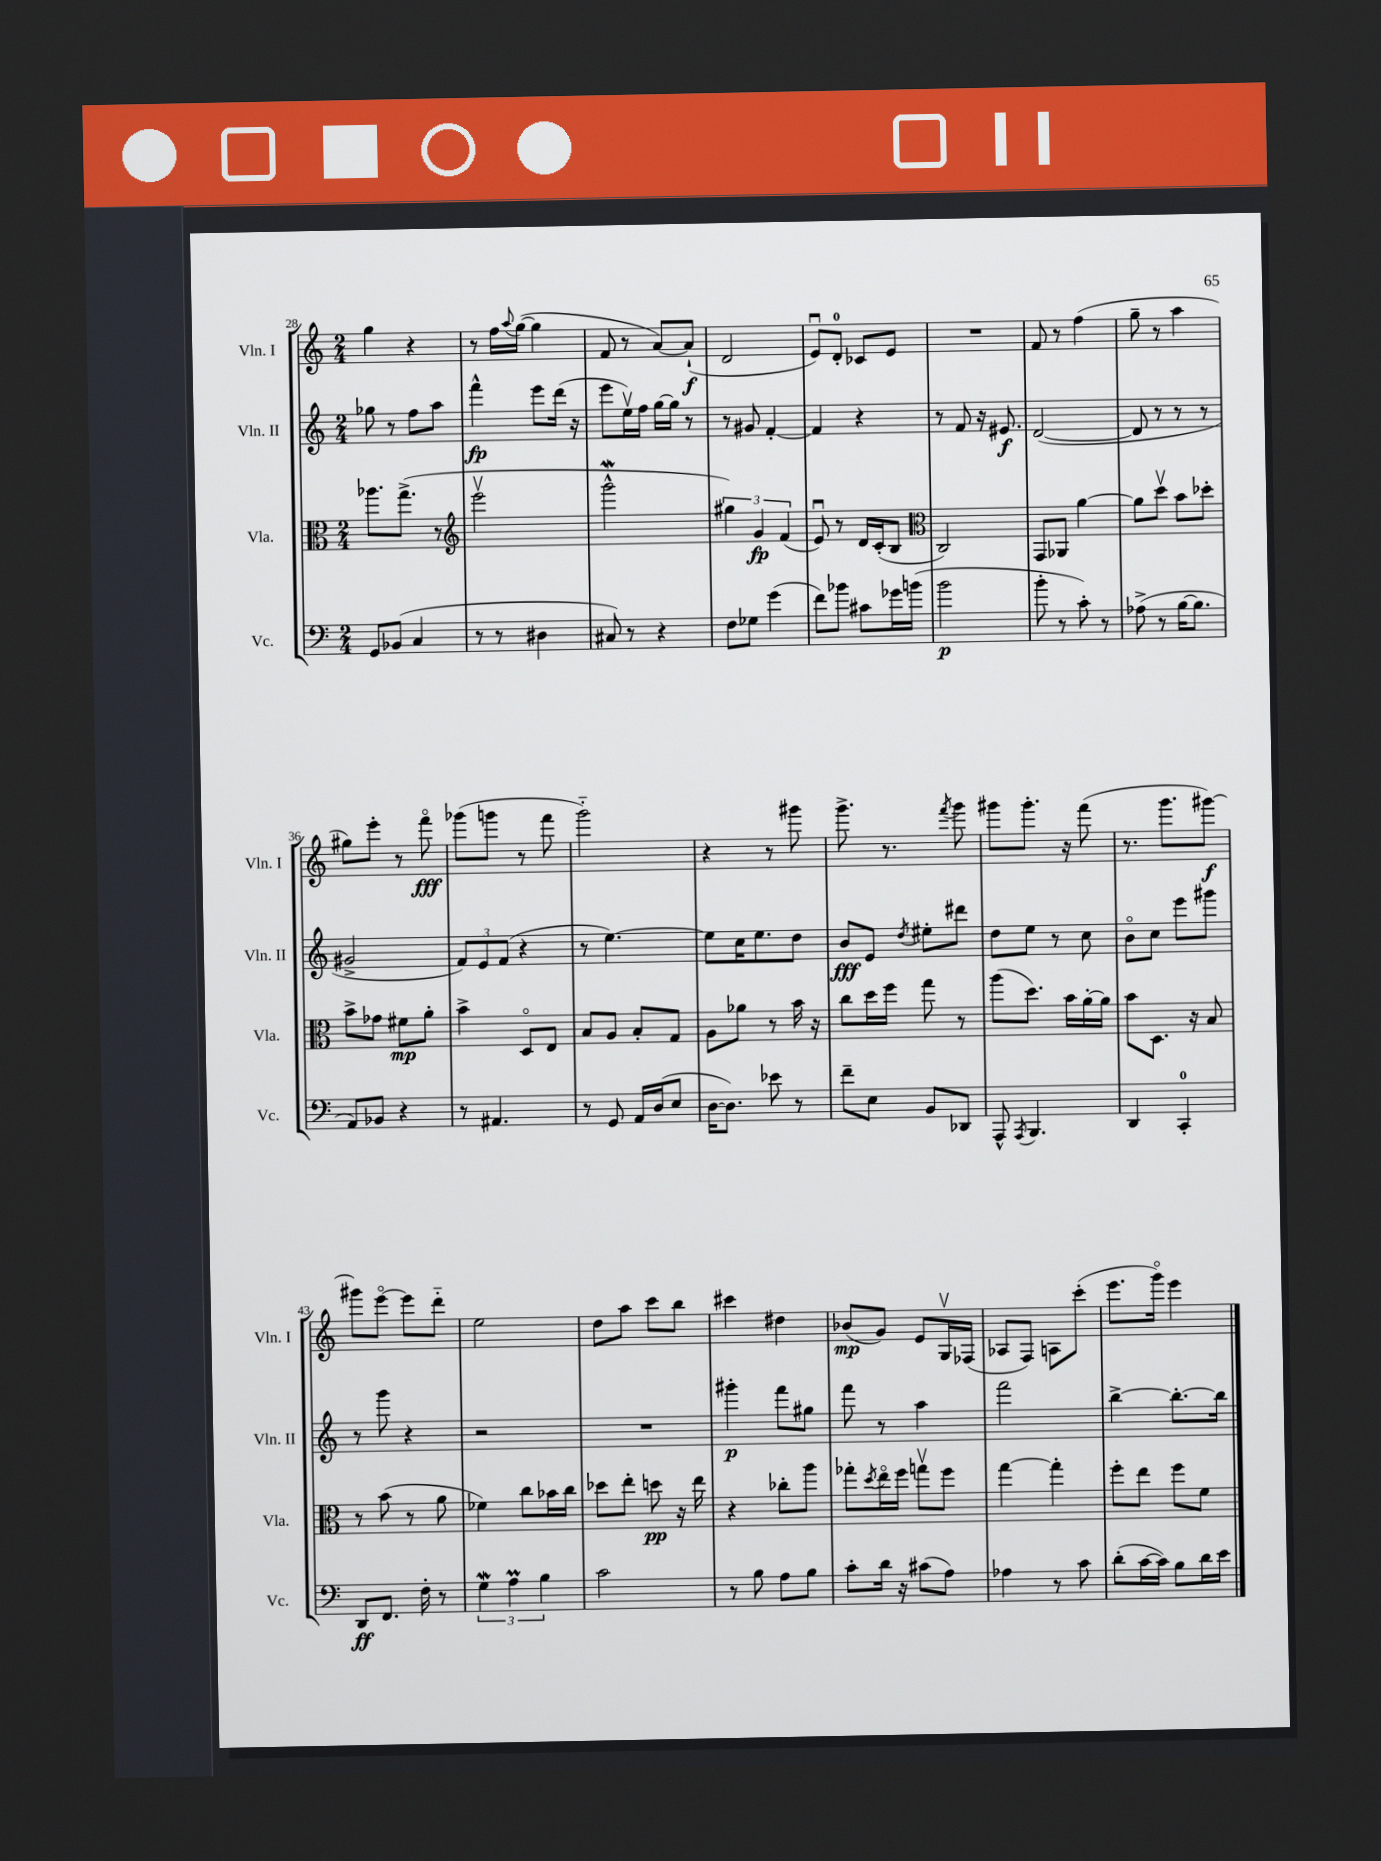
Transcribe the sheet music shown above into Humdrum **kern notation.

**kern	**dynam	**kern	**dynam	**kern	**dynam	**kern	**dynam
*part4	*part4	*part3	*part3	*part2	*part2	*part1	*part1
*staff4	*staff4	*staff3	*staff3	*staff2	*staff2	*staff1	*staff1
*I"Vc.	*	*I"Vla.	*	*I"Vln. II	*	*I"Vln. I	*
*I'Vc.	*	*I'Vla.	*	*I'Vln. II	*	*I'Vln. I	*
*clefF4	*	*clefC3	*	*clefG2	*	*clefG2	*
*k[]	*	*k[]	*	*k[]	*	*k[]	*
*M2/4	*	*M2/4	*	*M2/4	*	*M2/4	*
=28	=28	=28	=28	=28	=28	=28	=28
8GG/L	.	8.aa-X\L	.	8gg-X\	.	4gg\	.
(8BB-X/J	.	.	.	8r	.	.	.
.	.	(8.gg^\J	.	.	.	.	.
4C/	.	.	.	8ff\L	.	4r	.
.	.	8r	.	8aa\J	.	.	.
=29	=29	=29	=29	=29	=29	=29	=29
*	*	*clefG2	*	*	*	*	*
8r	.	2eeev\	.	4fff^^\	fp	8r	.
8r	.	.	.	.	.	16ff\LL	.
.	.	.	.	.	.	8qqaa/	.
.	.	.	.	.	.	([16gg\JJ	.
4D#X\	.	.	.	8eee\L	.	4gg\]	.
.	.	.	.	(16ddd\Jk	.	.	.
.	.	.	.	16r	.	.	.
=30	=30	=30	=30	=30	=30	=30	=30
8C#X/)	.	2gggW^^\	.	8eee\L	.	8f/	.
8r	.	.	.	16eev\L)	.	8r	.
.	.	.	.	16ff\JJ	.	.	.
4r	.	.	.	[16gg\LL	.	[8a/L)	.
.	.	.	.	16gg\JJ]	.	.	.
.	.	.	.	8r	.	(8a`/J]	f
=31	=31	=31	=31	=31	=31	=31	=31
8F\L	.	6gg#X\)	.	8r	.	2d/	.
8G-X\J	.	.	.	8g#X/	.	.	.
.	.	6g/	fp	.	.	.	.
(4g\	.	.	.	[4f'/	.	.	.
.	.	(6f/	.	.	.	.	.
=32	=32	=32	=32	=32	=32	=32	=32
8f\L)	.	8eu/)	.	4f/]	.	8eu/L)	.
8b-X\J	.	8r	.	.	.	8d'/J	.
8c#X\L	.	16d/LL	.	4r	.	8c-X/L	.
.	.	(16c'/J	.	.	.	.	.
16g-X\L	.	8B/J	.	.	.	8e/J	.
(16bn\JJ	.	.	.	.	.	.	.
=33	=33	=33	=33	=33	=33	=33	=33
*	*	*clefC3	*	*	*	*	*
2b\	p	2C/)	.	8r	.	2r	.
.	.	.	.	8f/	.	.	.
.	.	.	.	16r	.	.	.
.	.	.	.	8.e#X/	f	.	.
=34	=34	=34	=34	=34	=34	=34	=34
8b'\	.	8GG/L	.	([2d/	.	8f/	.
8r	.	8AA-X/J	.	.	.	8r	.
8c'\)	.	[4a\	.	.	.	(4ff\	.
8r	.	.	.	.	.	.	.
=35	=35	=35	=35	=35	=35	=35	=35
(8A-X^\	.	8a\L]	.	8d/]	.	8gg~\	.
8r	.	8ddv\J	.	8r	.	8r	.
[16B\KL	.	8b\L	.	8r	.	4aa\	.
8.B\J]	.	.	.	.	.	.	.
.	.	8dd-X'\J	.	8r	.	.	.
!!LO:LB:g=z
=36	=36	=36	=36	=36	=36	=36	=36
8AA/L)	.	8b^\L	.	2g#X^/	.	8gg#X\L)	.
8BB-X/J	.	8g-X\J	.	.	.	8eee'\J	.
4r	.	8f#X\L	mp	.	.	8r	.
.	.	8a'\J	.	.	.	8fff\	fff
=37	=37	=37	=37	=37	=37	=37	=37
8r	.	4b^\	.	12f/L)	.	(8ggg-X\L	.
.	.	.	.	12e/	.	.	.
4.AA#X/	.	.	.	.	.	8gggn\J	.
.	.	.	.	(12f/J	.	.	.
.	.	8D/L	.	4r	.	8r	.
.	.	8E/J	.	.	.	8fff\	.
=38	=38	=38	=38	=38	=38	=38	=38
8r	.	8B/L	.	8r	.	2ggg\)	.
8GG/	.	8A/J	.	[4.ee\)	.	.	.
16AA/LL	.	8B'/L	.	.	.	.	.
(16D/J	.	.	.	.	.	.	.
8E/J	.	8G/J	.	.	.	.	.
=39	=39	=39	=39	=39	=39	=39	=39
[16D\KL	.	8A\L	.	8ee\L]	.	4r	.
8.D\J])	.	.	.	.	.	.	.
.	.	8a-X\J	.	16cc\K	.	.	.
.	.	.	.	8.ee\	.	.	.
8e-X\	.	8r	.	.	.	8r	.
8r	.	16b\	.	8dd\J	.	8ggg#X\	.
.	.	16r	.	.	.	.	.
=40	=40	=40	=40	=40	=40	=40	=40
8f~\L	.	8cc\L	.	8b/L	fff	8.ggg^\	.
8E\J	.	16dd\L	.	8e/J	.	.	.
.	.	16ff\JJ	.	.	.	8.r	.
.	.	.	.	8qdd/	.	.	.
8BB/L	.	8gg\	.	8ee#X'\L	.	.	.
.	.	.	.	.	.	8qfff/	.
8DD-X/J	.	8r	.	8ddd#X\J	.	8ggg\	.
=41	=41	=41	=41	=41	=41	=41	=41
8AAA^^/	.	(8aa\L	.	8dd\L	.	8ggg#X\L	.
8qAAA/	.	.	.	.	.	.	.
4.BBB/	.	8.dd\J)	.	8ee\J	.	8.ggg#'\J	.
.	.	.	.	8r	.	.	.
.	.	16b\LL	.	.	.	16r	.
.	.	[16a'\	.	8cc\	.	(8fff\	.
.	.	16a\JJ]	.	.	.	.	.
=42	=42	=42	=42	=42	=42	=42	=42
4DD/	.	8b\L	.	8b\L	.	8.r	.
.	.	8.D\J	.	8cc\J	.	.	.
.	.	.	.	.	.	8.ggg\L	.
4CC'/	.	.	.	8eee\L	.	.	.
.	.	16r	.	.	.	.	.
.	.	8B/	.	8ggg#X\J	.	[8ggg#X\J)	f
!!LO:LB:g=z
=43	=43	=43	=43	=43	=43	=43	=43
8DD/L	ff	8r	.	8r	.	8ggg#X\L]	.
8.FF/J	.	(8b\	.	8ggg\	.	[8eee\J	.
.	.	8r	.	4r	.	8eee\L]	.
16F'\	.	.	.	.	.	.	.
8r	.	8a\	.	.	.	8ddd\J	.
=44	=44	=44	=44	=44	=44	=44	=44
6GW\	.	4f-X\)	.	2r	.	2ee\	.
6AM\	.	.	.	.	.	.	.
.	.	8cc\L	.	.	.	.	.
6B\	.	.	.	.	.	.	.
.	.	16b-X\L	.	.	.	.	.
.	.	16cc\JJ	.	.	.	.	.
=45	=45	=45	=45	=45	=45	=45	=45
2c\	.	8dd-X\L	.	2r	.	8dd\L	.
.	.	8ee'\J	.	.	.	8aa\J	.
.	.	8ddn\	pp	.	.	8ccc\L	.
.	.	16r	.	.	.	8bb\J	.
.	.	16ee\	.	.	.	.	.
=46	=46	=46	=46	=46	=46	=46	=46
8r	.	4r	.	4ggg#X'\	p	4ccc#X\	.
8B\	.	.	.	.	.	.	.
8A\L	.	8cc-X'\L	.	8fff\L	.	4dd#X\	.
8B\J	.	8aa\J	.	8gg#X\J	.	.	.
=47	=47	=47	=47	=47	=47	=47	=47
8c'\L	.	8gg-X'\L	.	8fff\	.	(8b-X/L	mp
.	.	8qdd/	.	.	.	.	.
16d\Jk	.	16ee\L	.	8r	.	8g/J)	.
16r	.	16ff\JJ	.	.	.	.	.
(8c#X\L	.	8ggnv\L	.	4aa\	.	8e/L	.
8A\J)	.	8ff\J	.	.	.	16Gv/L	.
.	.	.	.	.	.	(16F-X/JJ	.
=48	=48	=48	=48	=48	=48	=48	=48
4A-X\	.	[4gg\	.	2fff\	.	8A-X/L	.
.	.	.	.	.	.	8F/J)	.
8r	.	4gg'\]	.	.	.	8An\L	.
8c\	.	.	.	.	.	(8ccc'\J	.
=49	=49	=49	=49	=49	=49	=49	=49
(8d'\L	.	8ff'\L	.	[4bb^\	.	8.eee\L	.
[16c\L	.	8ee\J	.	.	.	.	.
16c\JJ])	.	.	.	.	.	16ggg\Jk)	.
8B\L	.	8ff\L	.	8.bb'\L_	.	4eee\	.
16d\L	.	8f\J	.	.	.	.	.
16e\JJ	.	.	.	16bb\Jk]	.	.	.
==	==	==	==	==	==	==	==
*-	*-	*-	*-	*-	*-	*-	*-
